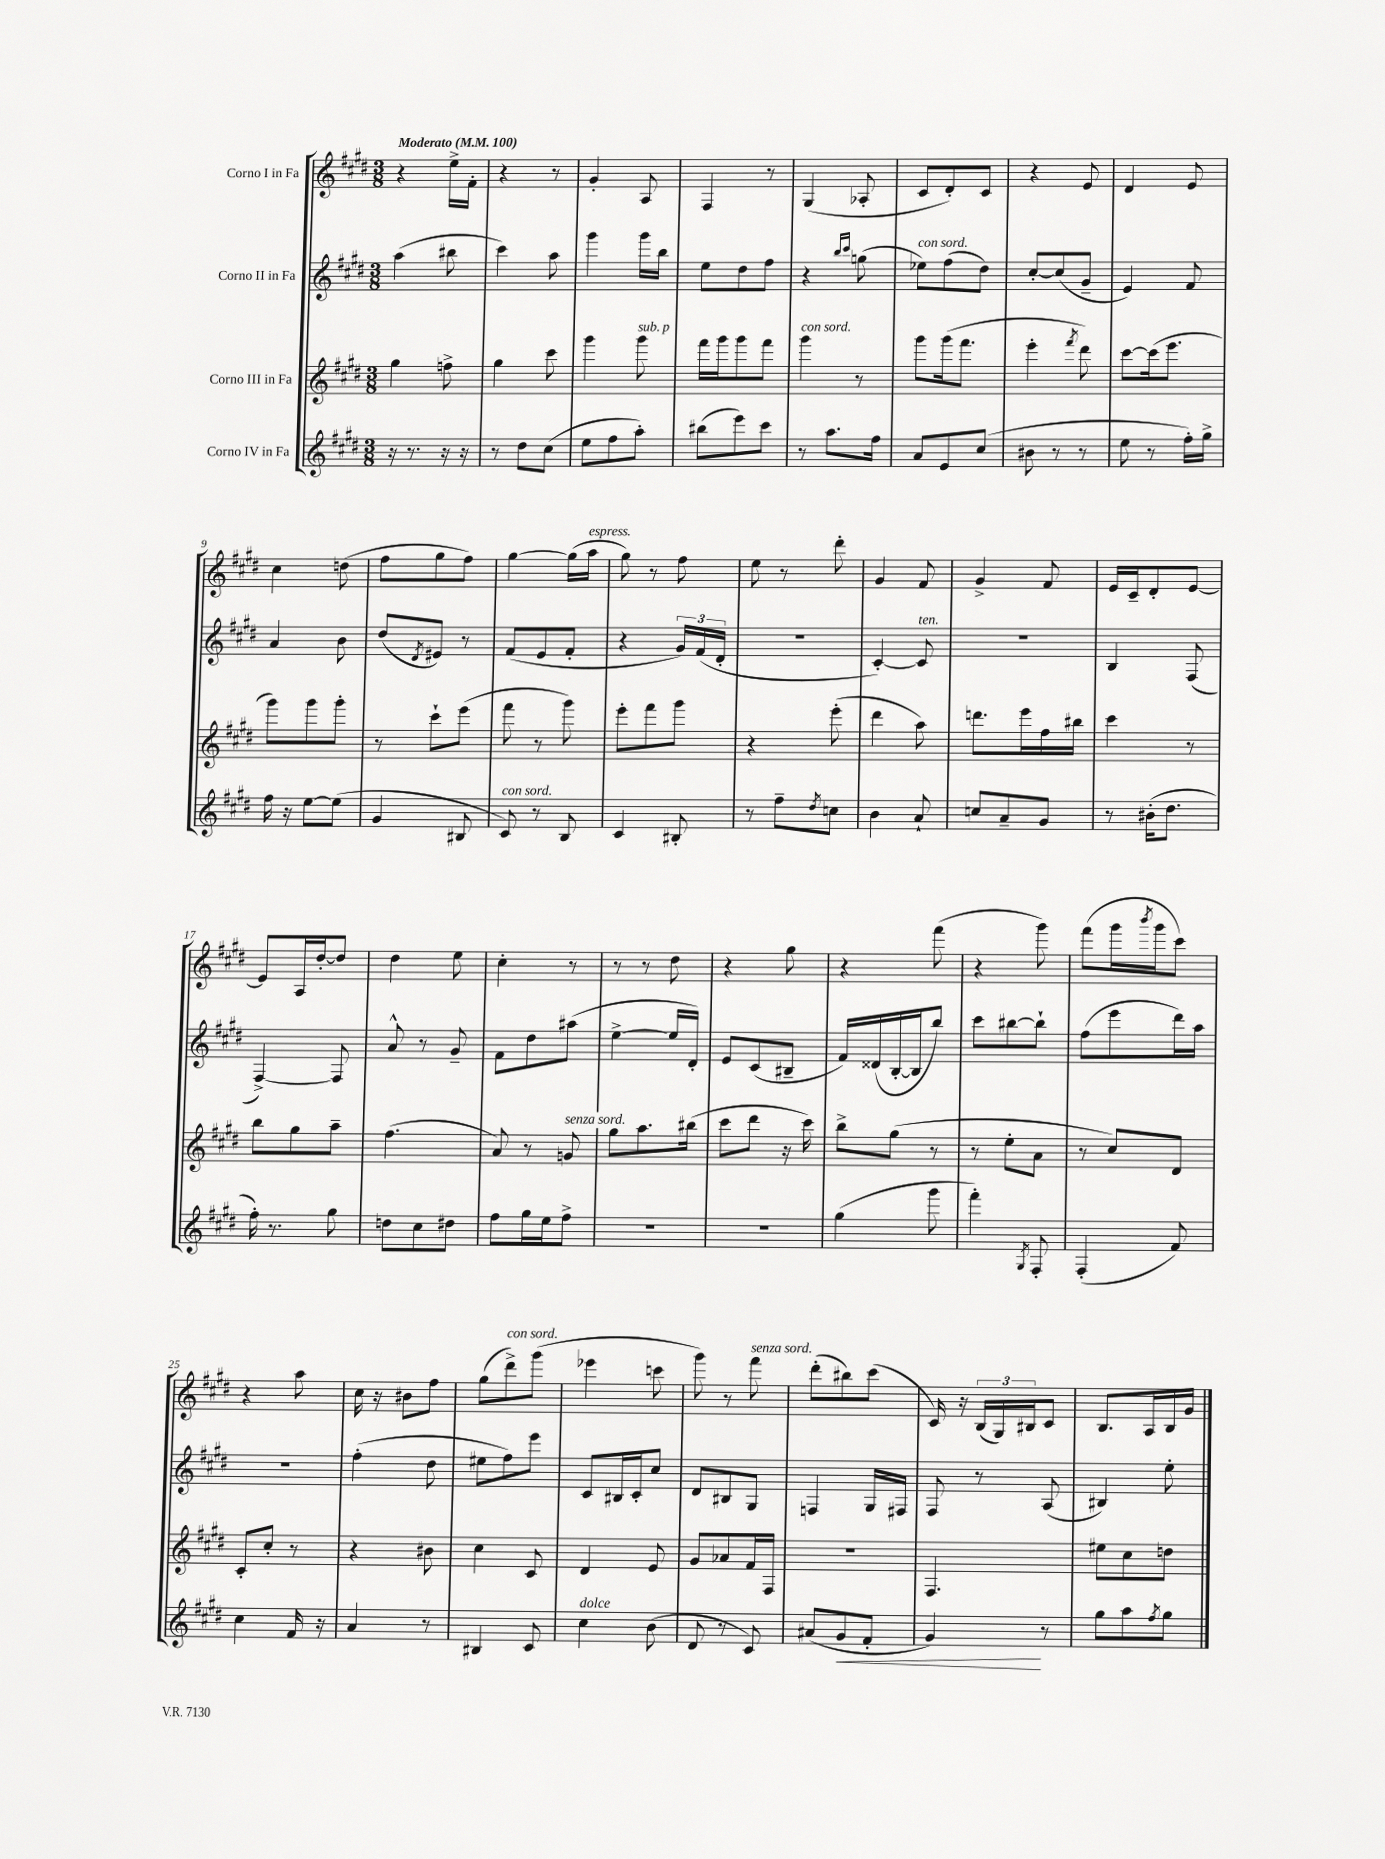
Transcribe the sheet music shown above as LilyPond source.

<<
\new StaffGroup <<
\new Staff = "s0" \with { instrumentName = "Corno I in Fa" } {
    \clef treble \key e \major \numericTimeSignature \time 3/8 \tempo "Moderato" 4 = 100
    r4 e''16-> fis'16-. |
    r4 r8 |
    gis'4-. a8 |
    fis4 r8 |
    gis4( aes8-. |
    cis'8 dis'8-.) cis'8 |
    r4 e'8 |
    dis'4 e'8 |
    cis''4 d''8( |
    fis''8 gis''8 fis''8) |
    gis''4~ gis''16( a''16^\markup { \italic "espress." } |
    gis''8) r8 fis''8 |
    e''8 r8 dis'''8-. |
    gis'4 fis'8 |
    gis'4-> fis'8 |
    e'16 cis'16-- dis'8-. e'8~ |
    e'8 a16 dis''16~-. dis''8 |
    dis''4 e''8 |
    cis''4-. r8 |
    r8 r8 dis''8 |
    r4 gis''8 |
    r4 fis'''8( |
    r4 gis'''8) |
    fis'''8( gis'''16 \acciaccatura { b'''8 } gis'''16 cis'''8) |
    r4 a''8 |
    cis''16 r16 bis'8 fis''8 |
    gis''8( dis'''8->^\markup { \italic "con sord." }) gis'''8( |
    ees'''4 c'''8 |
    gis'''8) r8 fis'''8^\markup { \italic "senza sord." } |
    dis'''8-.( bis''8) cis'''8( |
    cis'16) r16 \tuplet 3/2 { b16( gis16) bis16 } cis'8 |
    b8. a16 b16 gis'16 \bar "|." |
}
\new Staff = "s1" \with { instrumentName = "Corno II in Fa" } {
    \clef treble \key e \major \numericTimeSignature \time 3/8
    a''4( bis''8 |
    cis'''4) a''8 |
    gis'''4 gis'''16 b''16 |
    e''8 dis''8 fis''8 |
    r4 \grace { b''16 cis'''16 } g''8( |
    ees''8^\markup { \italic "con sord." }) fis''8( dis''8) |
    cis''8~-. cis''8( gis'8-- |
    e'4) fis'8 |
    a'4 b'8 |
    dis''8( \acciaccatura { dis'8 } eis'8) r8 |
    fis'8( e'8 fis'8-. |
    r4 \tuplet 3/2 { gis'16) fis'16( dis'16-. } |
    R4. |
    cis'4~-.) cis'8^\markup { \italic "ten." } |
    R4. |
    b4 fis8( |
    fis4~->) fis8 |
    a'8-^ r8 gis'8-- |
    fis'8 dis''8 ais''8( |
    e''4~-> e''16 dis'16-.) |
    e'8 cis'8( bis8-- |
    fis'16) disis'16( b16~-. b16 b''8) |
    cis'''8 bis''8~ bis''8-! |
    fis''8( e'''8 dis'''16) a''16 |
    R4. |
    fis''4-.( dis''8 |
    eis''8 fis''8) e'''8 |
    cis'8 bis16 cis'16-. cis''8 |
    dis'8 bis8 gis8 |
    f4 gis16 fis16 |
    fis8 r8 a8( |
    bis4) e''8-. \bar "|." |
}
\new Staff = "s2" \with { instrumentName = "Corno III in Fa" } {
    \clef treble \key e \major \numericTimeSignature \time 3/8
    gis''4 f''8-> |
    gis''4 cis'''8 |
    gis'''4 gis'''8^\markup { \italic "sub. p" } |
    fis'''16 gis'''16 gis'''8 fis'''8 |
    gis'''4^\markup { \italic "con sord." } r8 |
    gis'''8 gis'''16( fis'''8. |
    e'''4-. \acciaccatura { fis'''8 } dis'''8) |
    cis'''8~ cis'''16( e'''8. |
    gis'''8) gis'''8 gis'''8-. |
    r8 cis'''8-! e'''8( |
    fis'''8 r8 gis'''8) |
    e'''8-. fis'''8 gis'''8 |
    r4 e'''8-.( |
    dis'''4 a''8) |
    d'''8. e'''16 fis''16 bis''16 |
    cis'''4 r8 |
    b''8 gis''8 a''8-- |
    fis''4.( |
    a'8) r8 g'8^\markup { \italic "senza sord." } |
    gis''8 a''8. bis''16( |
    cis'''8 dis'''8 r16 cis'''16) |
    b''8-> gis''8( r8 |
    r8 e''8-. a'8 |
    r8 cis''8) dis'8 |
    cis'8-. cis''8-. r8 |
    r4 bis'8 |
    cis''4 cis'8 |
    dis'4 e'8 |
    gis'8 aes'8 fis'16 fis16 |
    R4. |
    fis4. |
    eis''8 cis''8 d''8 \bar "|." |
}
\new Staff = "s3" \with { instrumentName = "Corno IV in Fa" } {
    \clef treble \key e \major \numericTimeSignature \time 3/8
    r16 r8. r16 r16 |
    r8 dis''8 cis''8( |
    e''8 fis''8 a''8-.) |
    bis''8( e'''8) cis'''8 |
    r8 a''8. fis''16 |
    a'8 e'8 cis''8( |
    bis'8 r8 r8 |
    e''8 r8 fis''16-.) gis''16-> |
    fis''16 r16 e''8~ e''8( |
    gis'4 bis8 |
    cis'8^\markup { \italic "con sord." }) r8 b8 |
    cis'4 bis8-. |
    r8 fis''8-- \acciaccatura { dis''8 } c''8 |
    b'4 a'8-! |
    c''8 a'8-- gis'8 |
    r8 bis'16-.( dis''8. |
    fis''16-.) r8. gis''8 |
    d''8 cis''8 dis''8 |
    fis''8 gis''16 e''16 fis''8-> |
    R4. |
    R4. |
    gis''4( gis'''8 |
    fis'''4-.) \acciaccatura { gis8 } fis8-. |
    fis4-.( fis'8) |
    cis''4 fis'16 r16 |
    a'4 r8 |
    bis4 cis'8 |
    cis''4^\markup { \italic "dolce" } b'8( |
    dis'8 r8 cis'8) |
    ais'8( gis'8\< fis'8-. |
    gis'4\!) r8 |
    gis''8 a''8 \acciaccatura { fis''8 } gis''8 \bar "|." |
}
>>
>>
